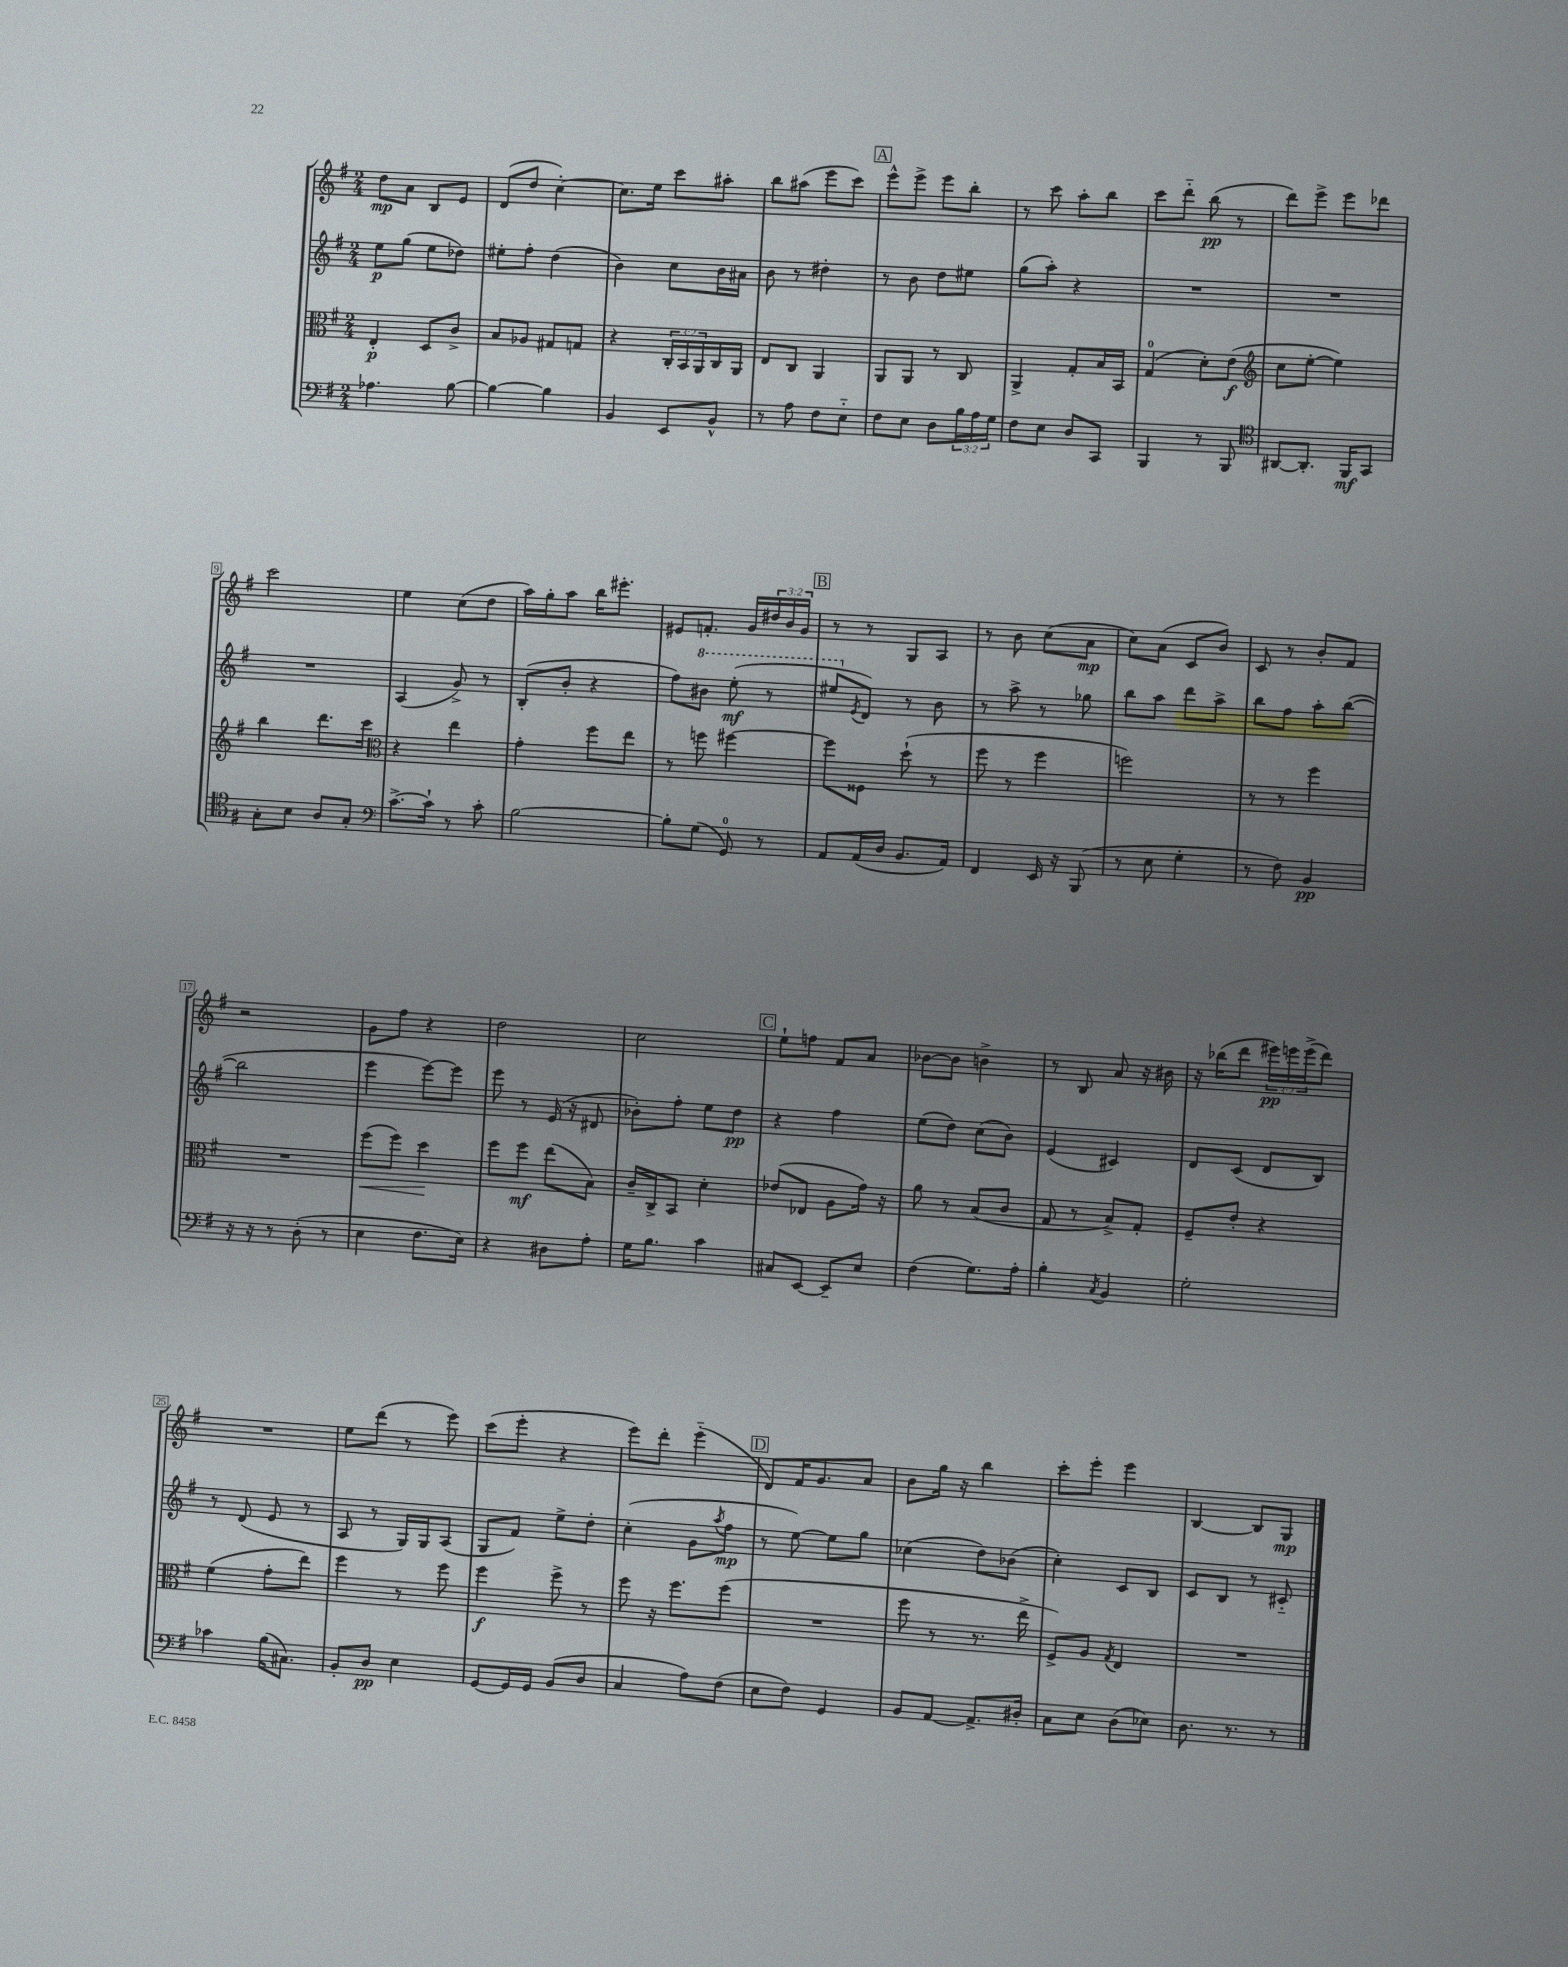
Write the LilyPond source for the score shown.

<<
\new StaffGroup <<
\new Staff = "s0" {
    \clef treble \key g \major \numericTimeSignature \time 2/4 \override Staff.TupletNumber.text = #tuplet-number::calc-fraction-text
    d''8\mp a'8 b8 e'8 |
    d'8( d''8 c''4~-.) |
    c''8. e''16 c'''8 ais''8-. |
    b''8 ais''8( e'''8 c'''8) |
    \mark \markup { \box "A" } e'''8-^ e'''8-> e'''8 b''8-. |
    r8 c'''8 a''8-. b''8 |
    c'''8 d'''8-_ b''8\pp( r8 |
    d'''8) e'''8-> e'''8 des'''8 |
    c'''2 |
    e''4 c''8( d''8 |
    a''16) g''16-. a''8 b''16 eis'''8.-. |
    eis'8 f'8.-. g'16 \tuplet 3/2 { dis''16 b'16 g'16 } |
    \mark \markup { \box "B" } r8 r8 g8 a8 |
    r8 b'8 c''8( a'8\mp |
    c''8) a'8( c'8 b'8) |
    c'8 r8 b'8-. fis'8 |
    r2 |
    g'8 fis''8 r4 |
    d''2 |
    c''2 |
    \mark \markup { \box "C" } e''8-! f''8 fis'8 a'8 |
    bes'8~ bes'8 b'4-> |
    r8 b8 a'8 r16 bis'16 |
    r16 bes''16( d'''8 \tuplet 3/2 { eis'''16\pp) e'''16 e'''16->( } d'''8) |
    R2 |
    e''8 d'''8( r8 e'''8) |
    c'''8( e'''8-. r4 |
    e'''8) d'''8-. e'''4-_( |
    \mark \markup { \box "D" } d'8) fis'16 g'8. a'8 |
    b'8 g''16 r16 b''4 |
    c'''8-. e'''8-. e'''4 |
    b4~ b8 g8\mp \bar "|." |
}
\new Staff = "s1" {
    \clef treble \key g \major \numericTimeSignature \time 2/4
    e''8\p g''8( e''8 des''8) |
    eis''8-. fis''8-. d''4( |
    b'4) c''8 b'16 ais'16 |
    b'8 r8 dis''4-. |
    \mark \markup { \box "A" } r8 b'8 d''8 eis''8 |
    g''8( a''8-.) r4 |
    R2 |
    R2 |
    R2 |
    a4( g'8->) r8 |
    b8-.( b'8-. r4 |
    fis''8) \ottava #1 bis''8 e'''8-.\mf( r8 |
    \mark \markup { \box "B" } eis'''8 \ottava #0 \acciaccatura { e'8 } d'8) r8 b'8 |
    r8 a''8-> r8 ges''8 |
    b''8 a''8 d'''8 a''8-> |
    b''8 fis''8 a''8-. b''8~( |
    b''2 |
    e'''4 e'''8~) e'''8 |
    e'''8 r8 e'16( r16 dis'8 |
    bes'8-.) fis''8-. e''8 d''8\pp |
    \mark \markup { \box "C" } r4 fis''4 |
    e''8( d''8) c''8( b'8) |
    e'4( cis'4) |
    d'8 c'8( d'8 b8) |
    r8 d'8( e'8 r8 |
    a8 r8 g16) g16 a8( |
    g8 fis'8) e''8-> d''8-. |
    c''4-.( g'8 \acciaccatura { a''8 } fis''8\mp |
    \mark \markup { \box "D" } r8 e''8~) e''8 g''8 |
    ces''4( d''8) bes'8( |
    c''4-.) c'8 b8 |
    c'8 b8 r8 cis'8-_ \bar "|." |
}
\new Staff = "s2" {
    \clef alto \key g \major \numericTimeSignature \time 2/4 \override Staff.TupletNumber.text = #tuplet-number::calc-fraction-text
    e4-.\p d8 c'8-> |
    b8 aes8 gis8 g8 |
    r4 \tuplet 3/2 { c16-. b,16 a,16 } c16 a,16 |
    e8 c8 a,4 |
    \mark \markup { \box "A" } a,8 a,8 r8 c8 |
    a,4-> g8-. b16 b,16 |
    g4-0( d'8-.) e'8\f( |
    \clef treble c''8 e''8~-. e''4) |
    b''4 d'''8. c'''16 |
    \clef alto r4 e''4 |
    g'4-. fis''8 e''8 |
    r8 f''8 fis''4~ |
    \mark \markup { \box "B" } fis''8 fisis8 d''8-!( r8 |
    fis''8 r8 fis''4 |
    f''2) |
    r8 r8 fis''4 |
    R2 |
    fis''8\<( fis''8) d''4\! |
    fis''8 fis''8\mf e''8( b8) |
    c'16-- c16-> b,8 d'4-. |
    \mark \markup { \box "C" } ees'8( ees8 a8 g'16) r16 |
    a'8 r8 b8( c'8 |
    g8 r8 b8->) g8-. |
    fis8-- e'8-. r4 |
    fis'4( g'8-. e''8) |
    fis''4 r8 fis''8 |
    fis''4\f fis''8-> r8 |
    fis''8 r16 fis''8. fis''8( |
    \mark \markup { \box "D" } R2 |
    fis''8 r8 r8. e''16-> |
    fis8->) a8 \acciaccatura { g8 } e4 |
    R2 \bar "|." |
}
\new Staff = "s3" {
    \clef bass \key g \major \numericTimeSignature \time 2/4 \override Staff.TupletNumber.text = #tuplet-number::calc-fraction-text
    aes4. b8~ |
    b4~ b4 |
    b,4 e,8 b,8-^ |
    r8 a8 fis8 e8-_ |
    \mark \markup { \box "A" } fis8 e8 d8 \tuplet 3/2 { b16 a16 g16 } |
    fis8 e8 d8 c,8 |
    b,,4 r8 b,,8 |
    \clef tenor ais,8~ ais,8.-. fis,16\mf g,8 |
    g8-. b8 a8 g8-. |
    \clef bass c'8.~-> c'16-! r8 c'8-. |
    b2~ |
    b8-. g8( g,8-0) r8 |
    \mark \markup { \box "B" } a,8 a,16( d16 b,8. a,16) |
    fis,4 e,16 r16 b,,8( |
    r8 e8 g4-. |
    r8 fis8) b,4\pp |
    r16 r16 r8 d8-.( r8 |
    e4 fis8. e16) |
    r4 dis8 a8-. |
    g16 b8. c'4 |
    \mark \markup { \box "C" } cis8 e,8~ e,8-- e8 |
    fis4( g8.) a16-. |
    b4-. \acciaccatura { c8 } b,4 |
    g2-. |
    ces'4 b16( cis8.) |
    b,8-. d8\pp e4 |
    g,8~ g,16 g,16 b,8( d8 |
    c4 a8) fis8( |
    \mark \markup { \box "D" } e8 fis8) g,4 |
    b,8 a,8~ a,8.-> dis16-. |
    c8 e8 d8( ees8) |
    d8. r8. r8 \bar "|." |
}
>>
>>
\layout { \context { \Score \override BarNumber.stencil = #(make-stencil-boxer 0.1 0.3 ly:text-interface::print) } }
